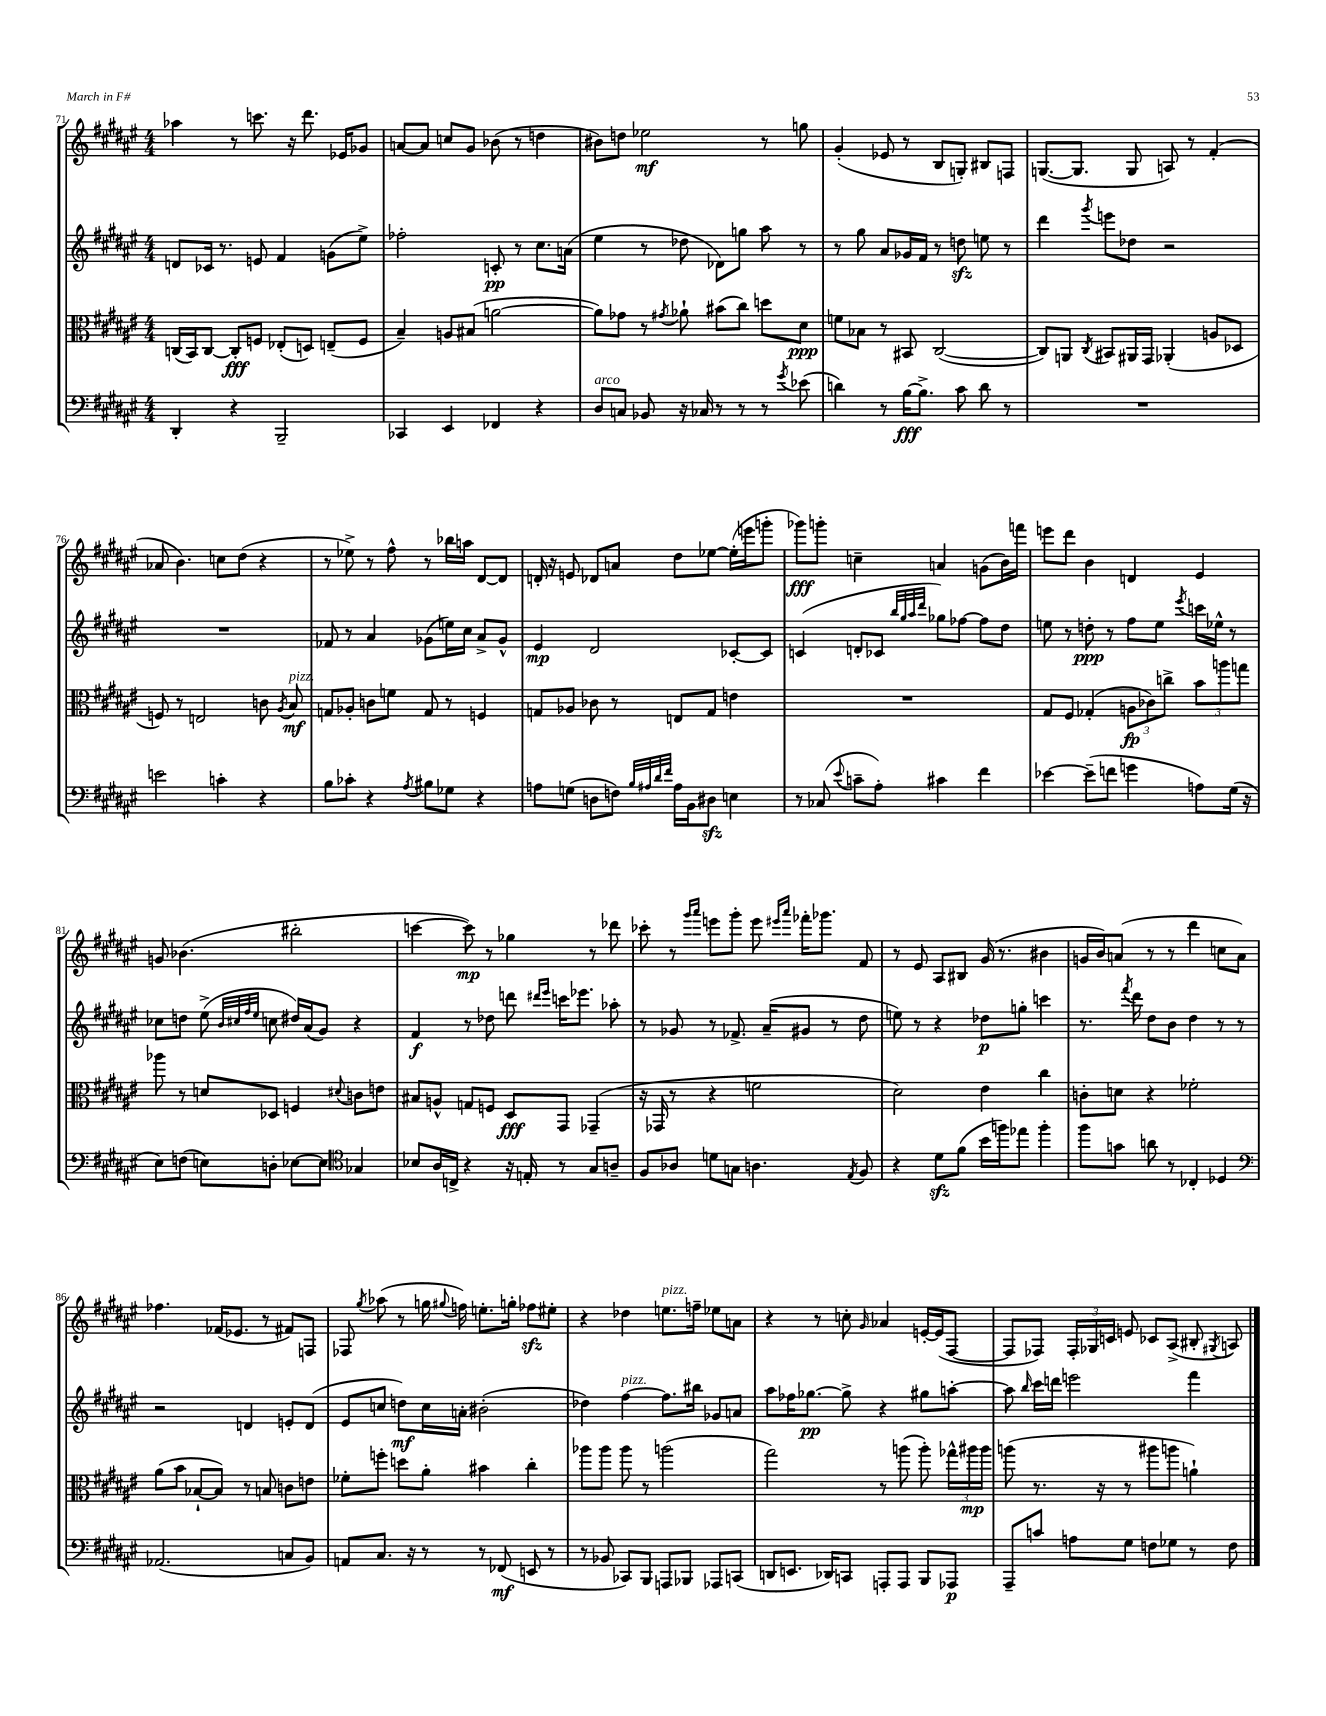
<<
\new StaffGroup <<
\new Staff = "s0" {
    \clef treble \key fis \major \numericTimeSignature \time 4/4
    \autoBeamOff aes''4 r8 c'''8. r16 dis'''8. ees'16[ ges'8] |
    a'8[~ a'8] c''8[ gis'8] bes'8( r8 d''4 |
    bis'8[) d''8] ees''2\mf r8 g''8 |
    gis'4-.( ees'8 r8 b8[ g8]-.) bis8[ f8] |
    g8.[~( g8.] g8 a8) r8 fis'4-.( |
    aes'8 b'4.) c''8[ dis''8]( r4 |
    r8 ees''8->) r8 fis''8-^ r8 bes''16[ a''16] dis'8[~ dis'8] |
    d'16-. r16 e'8 des'8[ a'8] dis''8[ ees''8]~ ees''16[-.( e'''16 g'''8]-. |
    ges'''8[\fff) g'''8]-. c''4-- a'4 g'8[( b'16) f'''16] |
    e'''8[ dis'''8] b'4 d'4 eis'4 |
    g'8 bes'4.( bis''2-. |
    c'''4~ c'''8\mp) r8 ges''4 r8 des'''8 |
    ces'''8-. r8 \grace { gis'''16[ ais'''16] } e'''8[ gis'''8]-. e'''8 \grace { eis'''16[ ais'''16] } fes'''16[-. ges'''8.] fis'8 |
    r8 eis'8 ais8[ bis8] gis'16( r8. bis'4 |
    g'16[ b'16) a'8]( r8 r8 dis'''4 c''8[ a'8]) |
    fes''4. fes'16[( ees'8.] r8 fis'8[) f8] |
    fes8 \acciaccatura { gis''8 } aes''8( r8 g''16 \appoggiatura { gis''8 } f''16) e''8.[-. g''16]-. fes''8[\sfz eis''8]-. |
    r4 des''4 e''8.[^\markup { \italic "pizz." } f''16]-- ees''8[ a'8] |
    r4 r8 c''8-. \grace { gis'16 } aes'4 e'16[~-. e'16( fis8]~ |
    fis8[ fes8]) \tuplet 3/2 { fes16[-. ges16 c'16] } e'8 ces'8[ ais8]->( bis8-. \acciaccatura { gis8 } a8) \bar "|." |
}
\new Staff = "s1" {
    \clef treble \key fis \major \numericTimeSignature \time 4/4
    \autoBeamOff d'8[ ces'16] r8. e'8 fis'4 g'8[( eis''8]->) |
    fes''2-. c'8-.\pp r8 cis''8.[ a'16]( |
    eis''4 r8 des''8 des'8[) g''8] ais''8 r8 |
    r8 gis''8 ais'8[ ges'16 fis'16] r8 d''8\sfz e''8 r8 |
    dis'''4 \acciaccatura { gis'''8 } e'''8[ des''8] r2 |
    R1 |
    fes'8 r8 ais'4 ges'8[( e''16) cis''16] ais'8[-> ges'8]-^ |
    eis'4\mp dis'2 ces'8[~-. ces'8] |
    c'4( d'8[-. ces'8] \grace { b''32[ gis''32 ais''32 dis'''32] } ges''8[) fes''8]~ fes''8[ dis''8] |
    e''8 r8 d''8-.\ppp r8 fis''8[ e''8] \acciaccatura { eis'''8 } c'''16[ ees''16]-^ r8 |
    ces''8[ d''8] eis''8->( \grace { b'32[ cis''32 fis''32 eis''32] } c''8 dis''16[) ais'16( gis'8]) r4 |
    fis'4\f r8 des''8 d'''8 \grace { dis'''16[ eis'''16] } c'''16[ ees'''8.] aes''8-. |
    r8 ges'8 r8 fes'8.-> ais'16[--( gis'8] r8 dis''8 |
    e''8) r8 r4 des''8[\p g''8]-. c'''4 |
    r8. \acciaccatura { fis'''8 } dis'''16 dis''8[ b'8] dis''4 r8 r8 |
    r2 d'4 e'8[-. d'8]( |
    eis'8[ c''8] d''8[\mf) c''16 a'16]-. bis'2-.( |
    des''4) fis''4~^\markup { \italic "pizz." } fis''8.[ bis''16] ges'8[ a'8] |
    ais''8[ fes''16 ges''8.]~\pp ges''8-> r4 gis''8[ a''8]~-. |
    a''8 \grace { b''16 } cis'''16[ d'''16] e'''2 fis'''4 \bar "|." |
}
\new Staff = "s2" {
    \clef alto \key fis \major \numericTimeSignature \time 4/4
    \autoBeamOff c16[( b,16) c8]~ c8[-.\fff f8] ees8[-.( d8]) e8[--( f8] |
    b4--) a8[ bis8]( a'2~ |
    a'8[) ges'8] r8 \acciaccatura { gis'8 } aes'8-! bis'8[( cis''8]) d''8[ dis'8]\ppp |
    f'8[ bes8] r8 bis,8 cis2~( |
    cis8[) a,8] \acciaccatura { cis8 } bis,8[ ais,16 gis,16] aes,4-.( a8[ des8] |
    f8) r8 e2 c'8 \acciaccatura { ais8 } b8\mf^\markup { \italic "pizz." } |
    g8[ aes8]-. c'8[ f'8] g8 r8 f4 |
    g8[ aes8] ces'8 r8 e8[ g8] e'4 |
    R1 |
    gis8[ fis8] ges4-.( \tuplet 3/2 { a8[\fp ces'8) c''8]-> } \tuplet 3/2 { b'8[ a''8 g''8] } |
    aes''8 r8 d'8[ des8] f4 \appoggiatura { dis'8 } c'8[ e'8] |
    bis8[ a8]-^ g8[ f8] dis8[\fff gis,8] ges,4--( |
    r16 ges,16 r8 r4 f'2 |
    dis'2) eis'4 cis''4 |
    c'8[-. d'8] r4 fes'2-. |
    ais'8[( b'8] bes8[~-! bes8]) r8 b8 c'8[ e'8] |
    fes'8[-. f''8]-. d''8[ ais'8]-. bis'4 cis''4-. |
    aes''8[ aes''8] aes''8 r8 a''2( |
    gis''2) r8 a''8( a''8-.) \tuplet 3/2 { ges''16[-^ ais''16\mp ais''16] } |
    a''8( r8. r16 r8 ais''8[ a''8] a'4-!) \bar "|." |
}
\new Staff = "s3" {
    \clef bass \key fis \major \numericTimeSignature \time 4/4
    \autoBeamOff dis,4-. r4 b,,2-- |
    ces,4 eis,4 fes,4 r4 |
    dis8[^\markup { \italic "arco" } c8] bes,8 r16 ces16 r8 r8 r8 \acciaccatura { gis'8 } ees'8( |
    d'4) r8 b16[~\fff b8.]-> cis'8 d'8 r8 |
    R1 |
    e'2 c'4-. r4 |
    b8[ ces'8]-. r4 \acciaccatura { ais8 } bis8[ ges8] r4 |
    a8[ g8]( d8[ f8]) \grace { b32[ ais32 dis'32 fis'32] } ais16[ b,16 dis8]\sfz e4 |
    r8 ces8( \appoggiatura { eis'8 } c'8[-- ais8]-.) cis'4 fis'4 |
    ees'4~ ees'8[--( f'8] g'4 a8[) gis16]( r16 |
    eis8[) f8]( e8[) d8]-. ees8[~ ees8] \clef tenor ges4 |
    bes8[ ais16 c16]-> r4 r16 e16-. r8 gis8[ a8]-- |
    fis8[ aes8] d'8[ g8] a4. \acciaccatura { eis8 } fis8 |
    r4 dis'8[\sfz fis'8]( b'16[ f''16) ees''8] f''4-. |
    fis''8[ g'8] a'8 r8 ces4-. des4 |
    \clef bass aes,2.( c8[ b,8]) |
    a,8[ cis8.] r16 r8 r8 fes,8\mf( e,8 r8 |
    r8 bes,8 ces,8[) b,,8] a,,8[ bes,,8] aes,,8[ c,8]( |
    d,8[ e,8.] des,16[) c,8] a,,8[-. a,,8] b,,8[ aes,,8]\p |
    ais,,8[-- c'8] a8[ gis8] f8[ ges8] r8 f8 \bar "|." |
}
>>
>>
\layout { \context { \Score currentBarNumber = #71 } }
